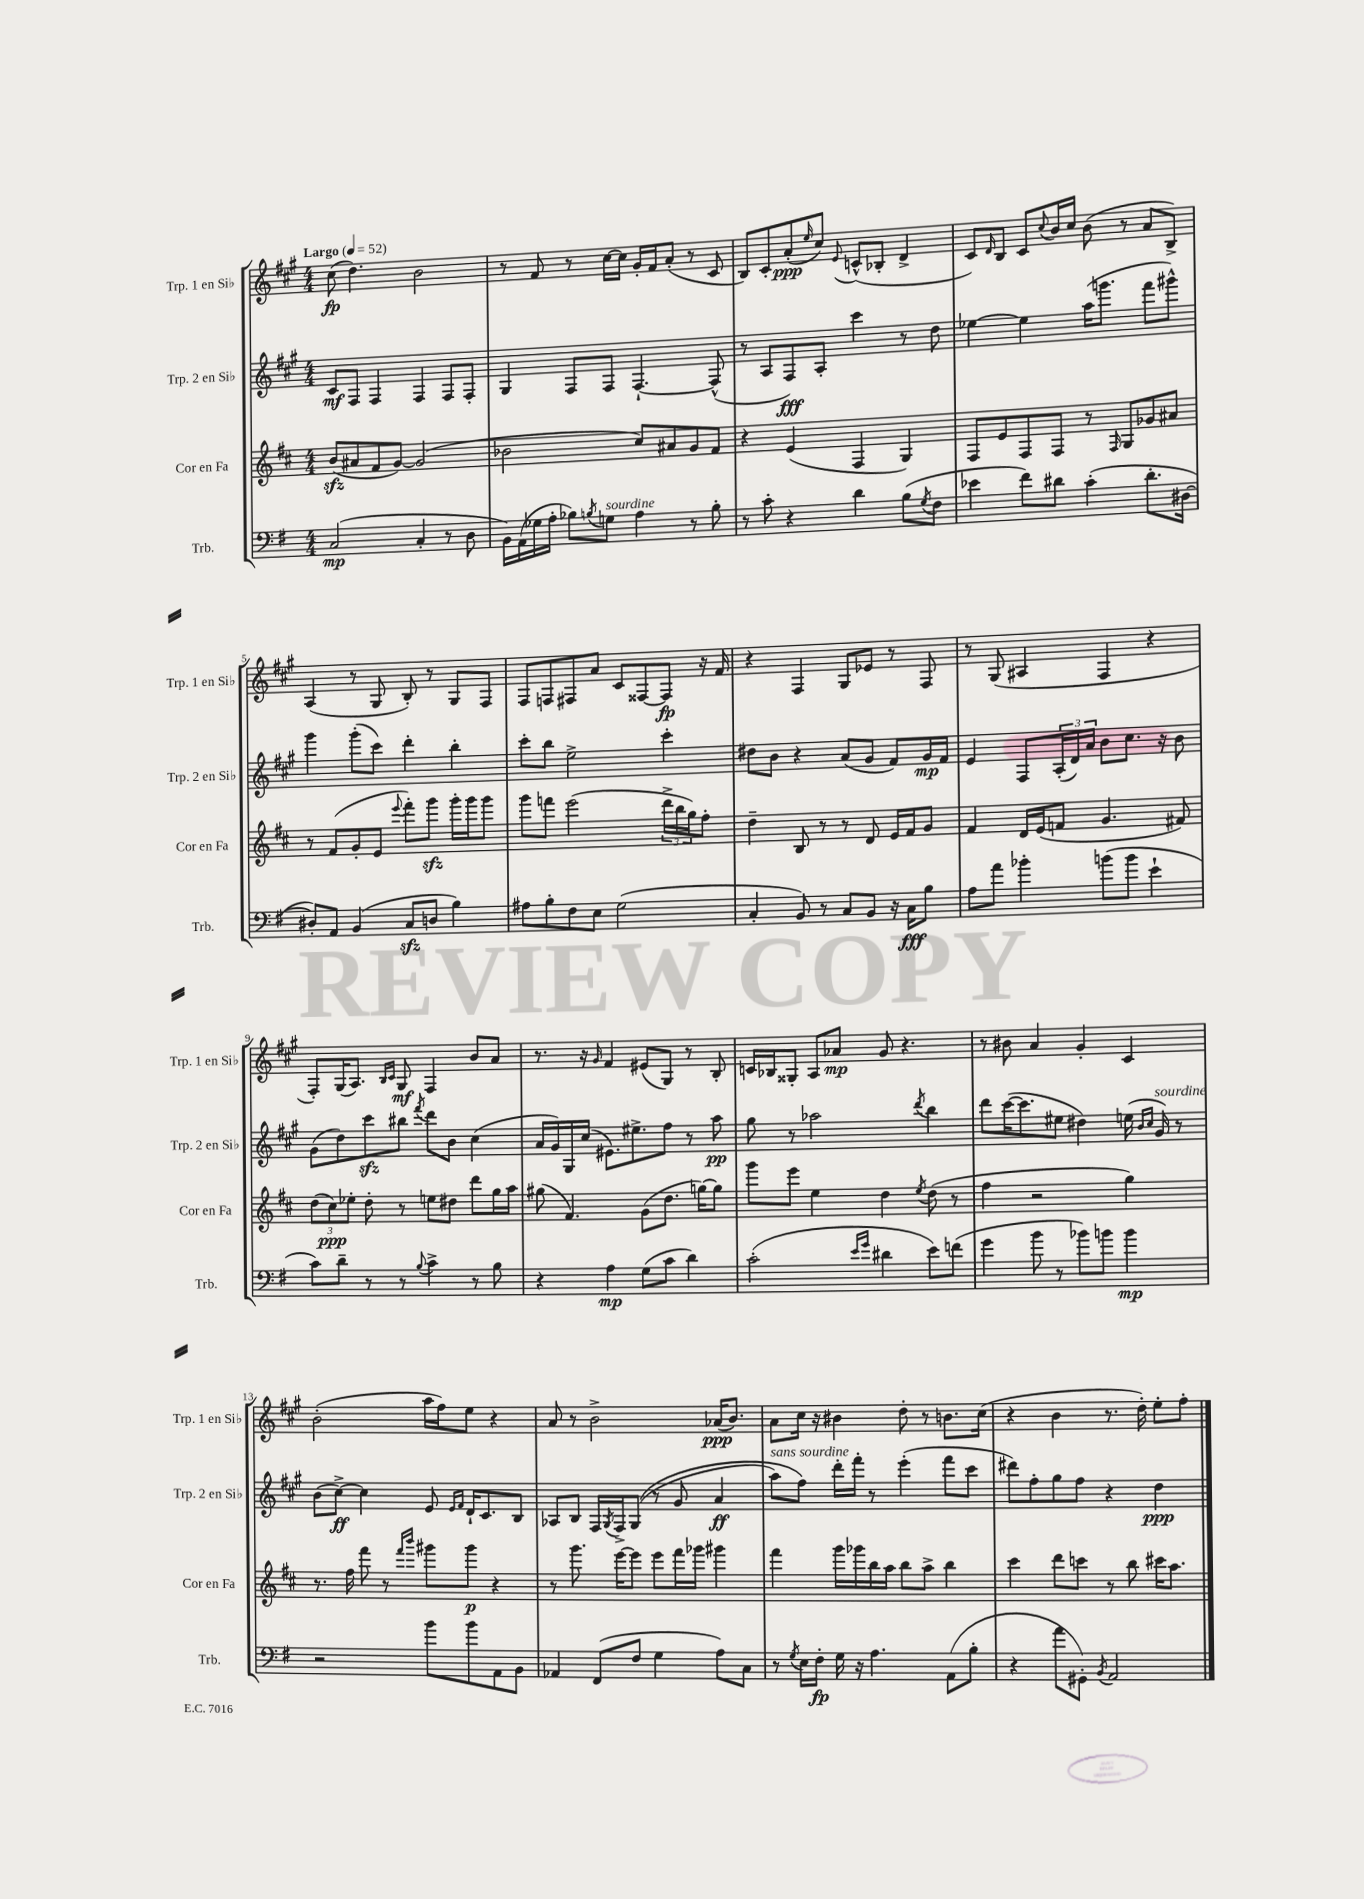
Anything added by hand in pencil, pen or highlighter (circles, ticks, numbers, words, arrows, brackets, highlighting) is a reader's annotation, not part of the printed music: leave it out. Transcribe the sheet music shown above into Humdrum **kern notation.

**kern	**kern	**kern	**kern
*staff4	*staff3	*staff2	*staff1
*clefF4	*clefG2	*clefG2	*clefG2
*k[f#]	*k[f#c#]	*k[f#c#g#]	*k[f#c#g#]
*M4/4	*M4/4	*M4/4	*M4/4
*MM52	*MM52	*MM52	*MM52
(2C	(8b	8c#	(8cc#
.	8a#	8F#	4.dd)
.	8f#	4F#	.
.	[8g)	.	.
4C'	(2g]	4F#	2b
8r	.	8F#	.
8D	.	8F#'	.
=	=	=	=
16BB)	2b-	4G#	8r
(16AA	.	.	.
16G-	.	.	8f#
16A'	.	.	.
8B-)	.	8F#	8r
8qB	.	.	.
8G	.	8F#	[16cc#
.	.	.	16cc#]
4A	8cc#)	[4.F#`	16g#'
.	.	.	16f#
.	8a#	.	(8a'
8r	8g	.	8r
8B'	8f#	(8F#^^]	8c#
=	=	=	=
8r	4r	8r	8B)
8c'	.	8A	8c#'
4r	(4e	8F#)	(8a'
.	.	.	16qqee
.	.	8A'	8cc#)
.	.	.	8qqe
4d	4F#	4ccc#	(8c^^
.	.	.	8B-'
(8B	4G)	8r	4d^
8qG	.	.	.
8F#	.	8dd	.
=	=	=	=
4e-	8F#	[4ee-	8c#)
.	.	.	16qqd
.	8e	.	8B
8f#)	8F#	4ee-]	8c#
.	.	.	8qqcc#
8d#	8F#	.	16b
.	.	.	16cc#
(4c'	8r	(16aa	(8b
.	.	8.ggg	.
.	16qqF#	.	.
.	8G	.	8r
8.d#'	8g-	8fff#	8a
.	8a#	8ggg#^^)	8B^)
[16D#	.	.	.
=	=	=	=
8D#'])	8r	4ggg#	(4A
8AA	(8f#	.	.
(4BB	8g'	(8ggg#'	8r
.	8e	8ccc#)	8G#
.	8qqeee	.	.
8C	8fff#')	4ddd'	8B')
8D	8ggg	.	8r
4B)	16ggg'	4bb'	8G#
.	16ggg	.	.
.	8ggg	.	8F#
=	=	=	=
8A#	8ggg	8ccc#'	8F#
8B'	8fff	8bb	8F
8F#	(2eee	2ee^	8F#
8E	.	.	8a
(2G	.	.	8c#
.	.	.	[8F##
.	24ddd^	4ccc#'	8F##]
.	24bb	.	.
.	24gg)	.	.
.	8ff#'	.	16r
.	.	.	16f#
=	=	=	=
4C'	4dd~	8dd#	4r
.	.	8b	.
8BB)	8B	4r	4F#
8r	8r	.	.
8C	8r	(8a	8G#
8BB	8d	8g#	8e-
16r	16e	8f#)	8r
16C	16f#	.	.
8B	8g	16g#	8F#
.	.	16f#	.
=	=	=	=
8A	4f#	4e	8r
8a	.	.	(8G#
4b-'	16d	8F#	4A#
.	(16e	.	.
.	8f	(24A'	.
.	.	24d)	.
.	.	24a	.
(8b	4.g	8b	4F#
8b	.	8.cc#	.
4e`	.	.	4r
.	.	16r	.
.	8f#)	8b	.
=	=	=	=
8c)	(12dd	(8g#	8F#')
.	12cc#)	.	.
8d~	.	8dd)	(16G#
.	12ee-'	.	.
.	.	.	8.A)
8r	8dd'	8ccc#	.
.	.	.	16qqB
.	.	.	16qqc#
8r	8r	8bb#	8G#
8qqB	.	8qfff#	.
4c^	8ee	8ddd	4F#
.	8dd#	8b	.
8r	8ddd	(4cc#	8b
8B	16gg	.	8a
.	16aa	.	.
=	=	=	=
4r	(8gg#	16a	8.r
.	.	16g#)	.
.	4.f#)	16G#	.
.	.	(16cc#	16r
.	.	.	16qqg#
4A	.	8.e#)	4f#
.	.	8.ee#^	.
(8G	(8g	.	(8e#
8c	8.dd	8ff#	8G#)
4d)	.	8r	8r
.	[16gg)	.	.
.	8gg]	8aa	8B'
=	=	=	=
(2c'	8ggg	8gg#	16c
.	.	.	16B-
.	8eee	8r	8G##'
.	4ee	2aa-	8A
.	.	.	8a-
16qqe	.	.	.
16qqg	.	.	.
4d#	4dd	.	8g#
.	.	.	4.r
.	8qee	8qddd	.
8e)	(8dd	4bb	.
(8f	8r	.	.
=	=	=	=
4g	4ff#	8ddd	8r
.	.	([16ccc#	8b#
.	.	8.ccc#]	.
8b	2r	.	4a
8r	.	8ee#	.
8b-)	.	4dd#)	4g#'
8b	.	.	.
4b	4gg)	(16ee	4c#
.	.	16qqb	.
.	.	16qqcc#	.
.	.	16g#)	.
.	.	8r	.
=	=	=	=
2r	8.r	(8b	(2b'
.	.	[8cc#^)	.
.	16ff#	.	.
.	8fff#	4cc#]	.
.	8r	.	.
.	16qqfff#	.	.
.	16qqbbb	.	.
8b	8ggg#	8e	16aa
.	.	.	16ff#)
.	.	16qqe	.
.	.	16qqf#	.
8b	8ggg#	16d`	8ee
.	.	8.c#	.
8AA	4r	.	4r
8BB	.	8B	.
=	=	=	=
4AA-	8r	8A-	8a
.	8.ggg	8B	8r
(8FF#	.	16F#	2b^
.	.	8qG#	.
.	[16eee	16F#^	.
8F#	8eee]	&((8G#	.
4G	8eee	8r	.
.	16fff#	8g#	.
.	16ggg-	.	.
8A)	4ggg#	4a	(16a-
.	.	.	8.b)
8C	.	.	.
=	=	=	=
8r	4fff#	8aa)	8a
8qG	.	.	.
16E	.	8ff#&)	16cc#
16F#'	.	.	16r
16G	16ggg	16ddd'	4b#
16r	16ggg-	16fff#'	.
4.A	16bb	8r	.
.	16aa	.	.
.	8bb	(4eee'	8dd'
.	8aa^	.	8r
(8AA	4bb	8fff#	8.b
8B'	.	8ccc#	.
.	.	.	(16cc#
=	=	=	=
4r	4ccc#	8ddd#)	4r
.	.	8ff#'	.
8a	8ddd	8gg#	4b
8GG#')	8ccc	8ff#	.
8qBB	.	.	.
2AA	8r	4r	8.r
.	8bb	.	.
.	.	.	16dd')
.	16ccc#	4dd	8ee'
.	8.aa	.	.
.	.	.	8ff#'
==	==	==	==
*-	*-	*-	*-
